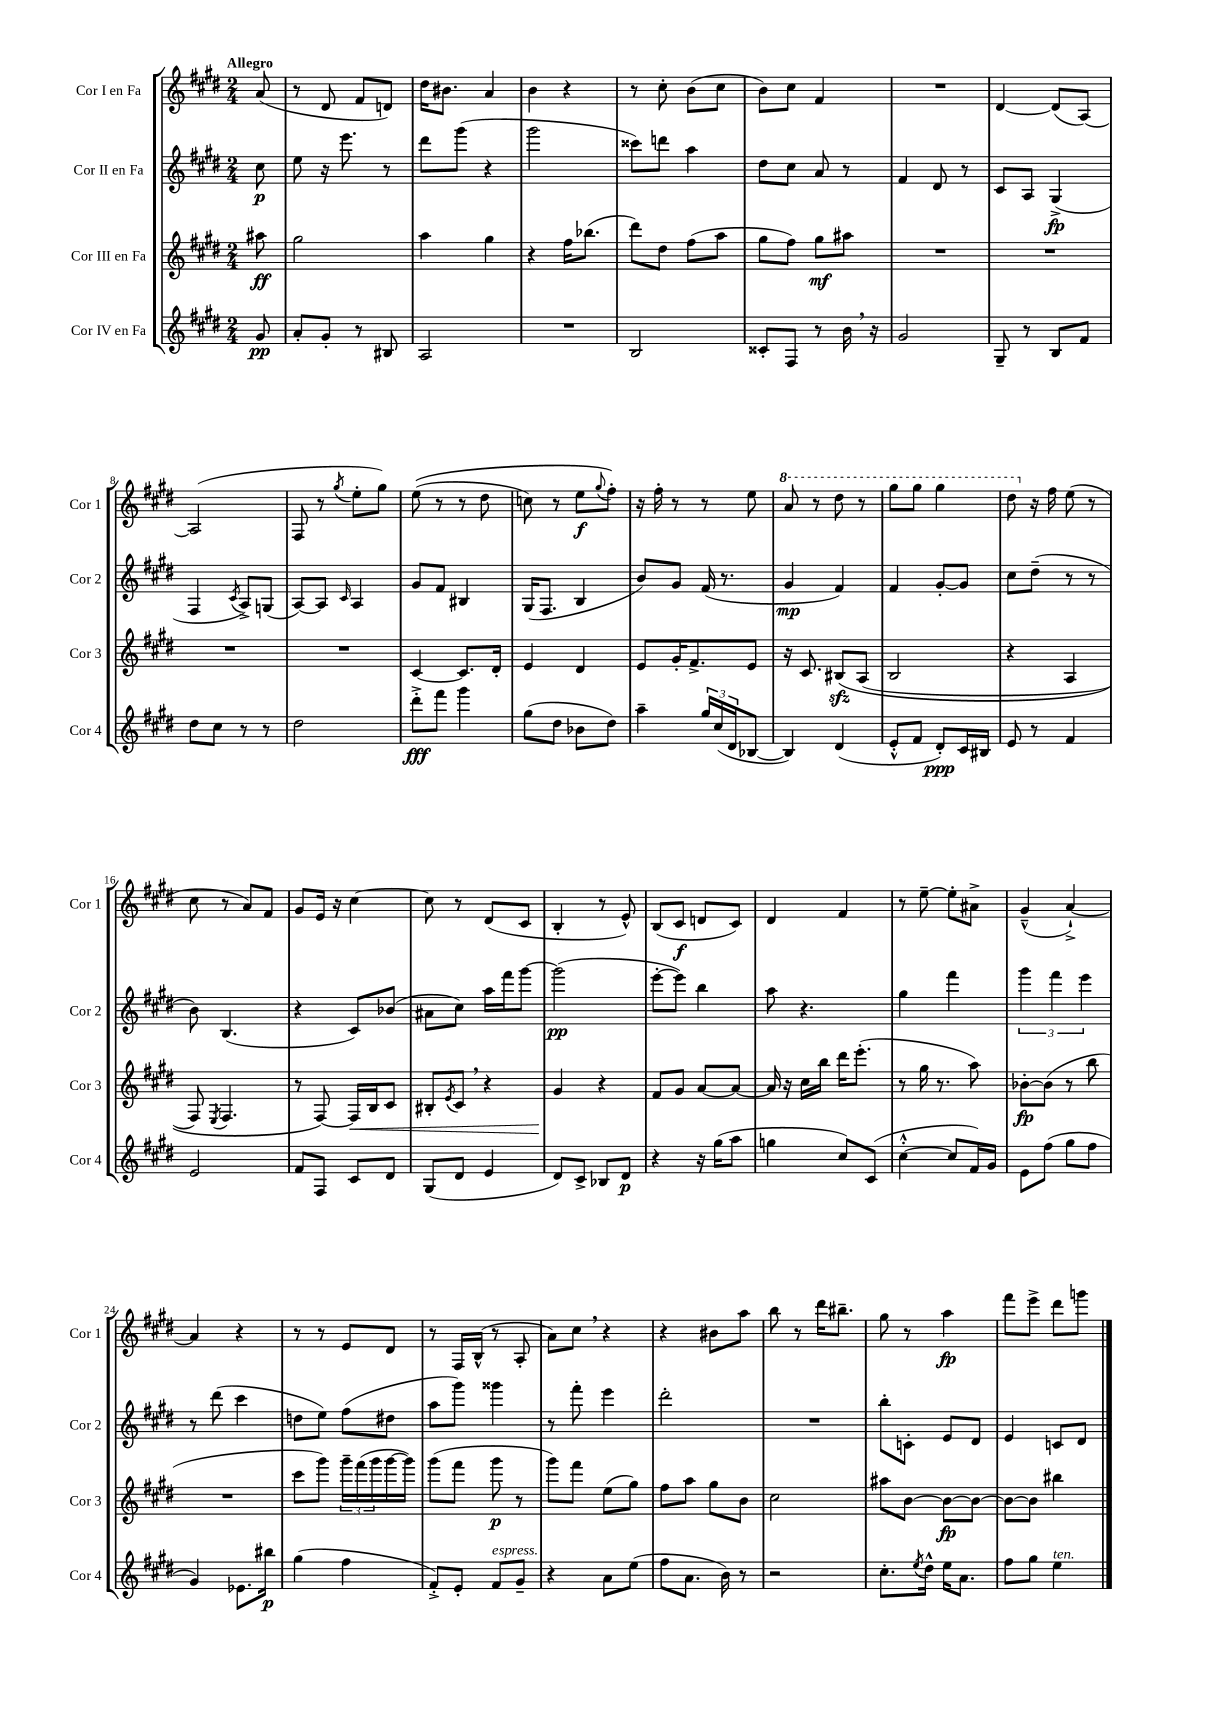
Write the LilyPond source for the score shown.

<<
\new StaffGroup <<
\new Staff = "s0" \with { instrumentName = "Cor I en Fa" shortInstrumentName = "Cor 1" } {
    \clef treble \key e \major \numericTimeSignature \time 2/4 \partial 8 \tempo "Allegro"
    a'8( |
    r8 dis'8 fis'8 d'8) |
    dis''16 bis'8. a'4 |
    b'4 r4 |
    r8 cis''8-. b'8( cis''8 |
    b'8) cis''8 fis'4 |
    R2 |
    dis'4~ dis'8( a8~) |
    a2( |
    fis8 r8 \acciaccatura { gis''8 } e''8-. gis''8) |
    e''8(\( r8 r8 dis''8 |
    c''8) r8 e''8\f \appoggiatura { gis''8 } fis''8-.\) |
    r16 fis''16-. r8 r8 e''8 |
    \ottava #1 a''8 r8 dis'''8 r8 |
    gis'''8 gis'''8 gis'''4 |
    dis'''8 \ottava #0 r16 fis''16 e''8( r8 |
    cis''8 r8 a'8) fis'8 |
    gis'8 e'16 r16 cis''4~ |
    cis''8 r8 dis'8( cis'8 |
    b4-. r8 e'8-^) |
    b8( cis'8\f d'8 cis'8) |
    dis'4 fis'4 |
    r8 e''8~-- e''8-. ais'8-> |
    gis'4---^( a'4~-!->) |
    a'4 r4 |
    r8 r8 e'8 dis'8 |
    r8 fis16 b16-^( r8 a8-. |
    a'8) cis''8 \breathe r4 |
    r4 bis'8 a''8 |
    b''8 r8 dis'''16 bis''8.-- |
    gis''8 r8 a''4\fp |
    fis'''8 e'''8-> dis'''8 g'''8 \bar "|." |
}
\new Staff = "s1" \with { instrumentName = "Cor II en Fa" shortInstrumentName = "Cor 2" } {
    \clef treble \key e \major \numericTimeSignature \time 2/4 \partial 8
    cis''8\p |
    e''8 r16 e'''8. r8 |
    dis'''8 gis'''8( r4 |
    gis'''2 |
    cisis'''8) d'''8 a''4 |
    dis''8 cis''8 a'8 r8 |
    fis'4 dis'8 r8 |
    cis'8 a8 gis4->\fp( |
    fis4 \acciaccatura { cis'8 } a8->) g8( |
    a8~) a8 \grace { cis'16 } a4 |
    gis'8 fis'8 bis4 |
    gis16( fis8. b4 |
    b'8) gis'8 fis'16( r8. |
    gis'4\mp fis'4) |
    fis'4 gis'8~-. gis'8 |
    cis''8 dis''8--( r8 r8 |
    b'8) b4.( |
    r4 cis'8) bes'8( |
    ais'8 cis''8) a''16 fis'''16 gis'''8~ |
    gis'''2\pp( |
    e'''8~-. e'''8) b''4 |
    a''8 r4. |
    gis''4 fis'''4 |
    \tuplet 3/2 { gis'''4 fis'''4 e'''4 } |
    r8 dis'''8( cis'''4 |
    d''8 e''8) fis''8( dis''8 |
    a''8 gis'''8) gisis'''4 |
    r8 fis'''8-. e'''4 |
    dis'''2-. |
    R2 |
    b''8-. c'8-. e'8 dis'8 |
    e'4 c'8 dis'8 \bar "|." |
}
\new Staff = "s2" \with { instrumentName = "Cor III en Fa" shortInstrumentName = "Cor 3" } {
    \clef treble \key e \major \numericTimeSignature \time 2/4 \partial 8
    ais''8\ff |
    gis''2 |
    a''4 gis''4 |
    r4 fis''16 bes''8.( |
    dis'''8) dis''8 fis''8( a''8 |
    gis''8 fis''8) gis''8\mf ais''8 |
    R2 |
    R2 |
    R2 |
    R2 |
    cis'4~ cis'8. dis'16-. |
    e'4 dis'4 |
    e'8 gis'16-. fis'8.-> e'8 |
    r16 cis'8. bis8\sfz\( a8( |
    b2 |
    r4 a4 |
    fis8) \acciaccatura { e8 } fis4. |
    r8 fis8~\) fis16\< b16 cis'8 |
    bis8-. \acciaccatura { e'8 } cis'8 \breathe r4 |
    gis'4\! r4 |
    fis'8 gis'8 a'8~ a'8~ |
    a'16 r16 cis''16 b''16 dis'''16 e'''8.-.( |
    r8 gis''16 r8. a''8) |
    bes'8~-.\fp bes'8( r8 b''8 |
    R2 |
    cis'''8 gis'''8) \tuplet 3/2 { gis'''16-- fis'''16( gis'''16 } gis'''16~ gis'''16) |
    gis'''8( fis'''8 gis'''8\p r8 |
    gis'''8) fis'''8 e''8( gis''8) |
    fis''8 a''8 gis''8 b'8 |
    cis''2 |
    ais''8 b'8~ b'8~\fp b'8~ |
    b'8~ b'8 bis''4 \bar "|." |
}
\new Staff = "s3" \with { instrumentName = "Cor IV en Fa" shortInstrumentName = "Cor 4" } {
    \clef treble \key e \major \numericTimeSignature \time 2/4 \partial 8
    gis'8\pp |
    a'8-. gis'8-. r8 bis8 |
    a2 |
    R2 |
    b2 |
    cisis'8-. fis8 r8 b'16 \breathe r16 |
    gis'2 |
    gis8-- r8 b8 fis'8 |
    dis''8 cis''8 r8 r8 |
    dis''2 |
    dis'''8-.->\fff fis'''8 gis'''4 |
    gis''8( dis''8 bes'8 dis''8) |
    a''4-- \tuplet 3/2 { gis''16 cis''16( dis'16 } bes8~ |
    bes4) dis'4( |
    e'8-.-^ fis'8 dis'8-.\ppp) cis'16 bis16 |
    e'8 r8 fis'4 |
    e'2 |
    fis'8 fis8 cis'8 dis'8 |
    gis8( dis'8 e'4 |
    dis'8) cis'8-> bes8 dis'8\p |
    r4 r16 gis''16( a''8 |
    g''4 cis''8) cis'8( |
    cis''4~-.-^ cis''8 fis'16) gis'16 |
    e'8 fis''8( gis''8 fis''8 |
    gis'4) ees'8. bis''16\p |
    gis''4( fis''4 |
    fis'8-.->) e'8-. fis'8^\markup { \italic "espress." } gis'8-- |
    r4 a'8 e''8( |
    fis''8 a'8. b'16) r8 |
    r2 |
    cis''8.-. \acciaccatura { e''8 } dis''16-^ e''16 a'8. |
    fis''8 gis''8 e''4^\markup { \italic "ten." } \bar "|." |
}
>>
>>
